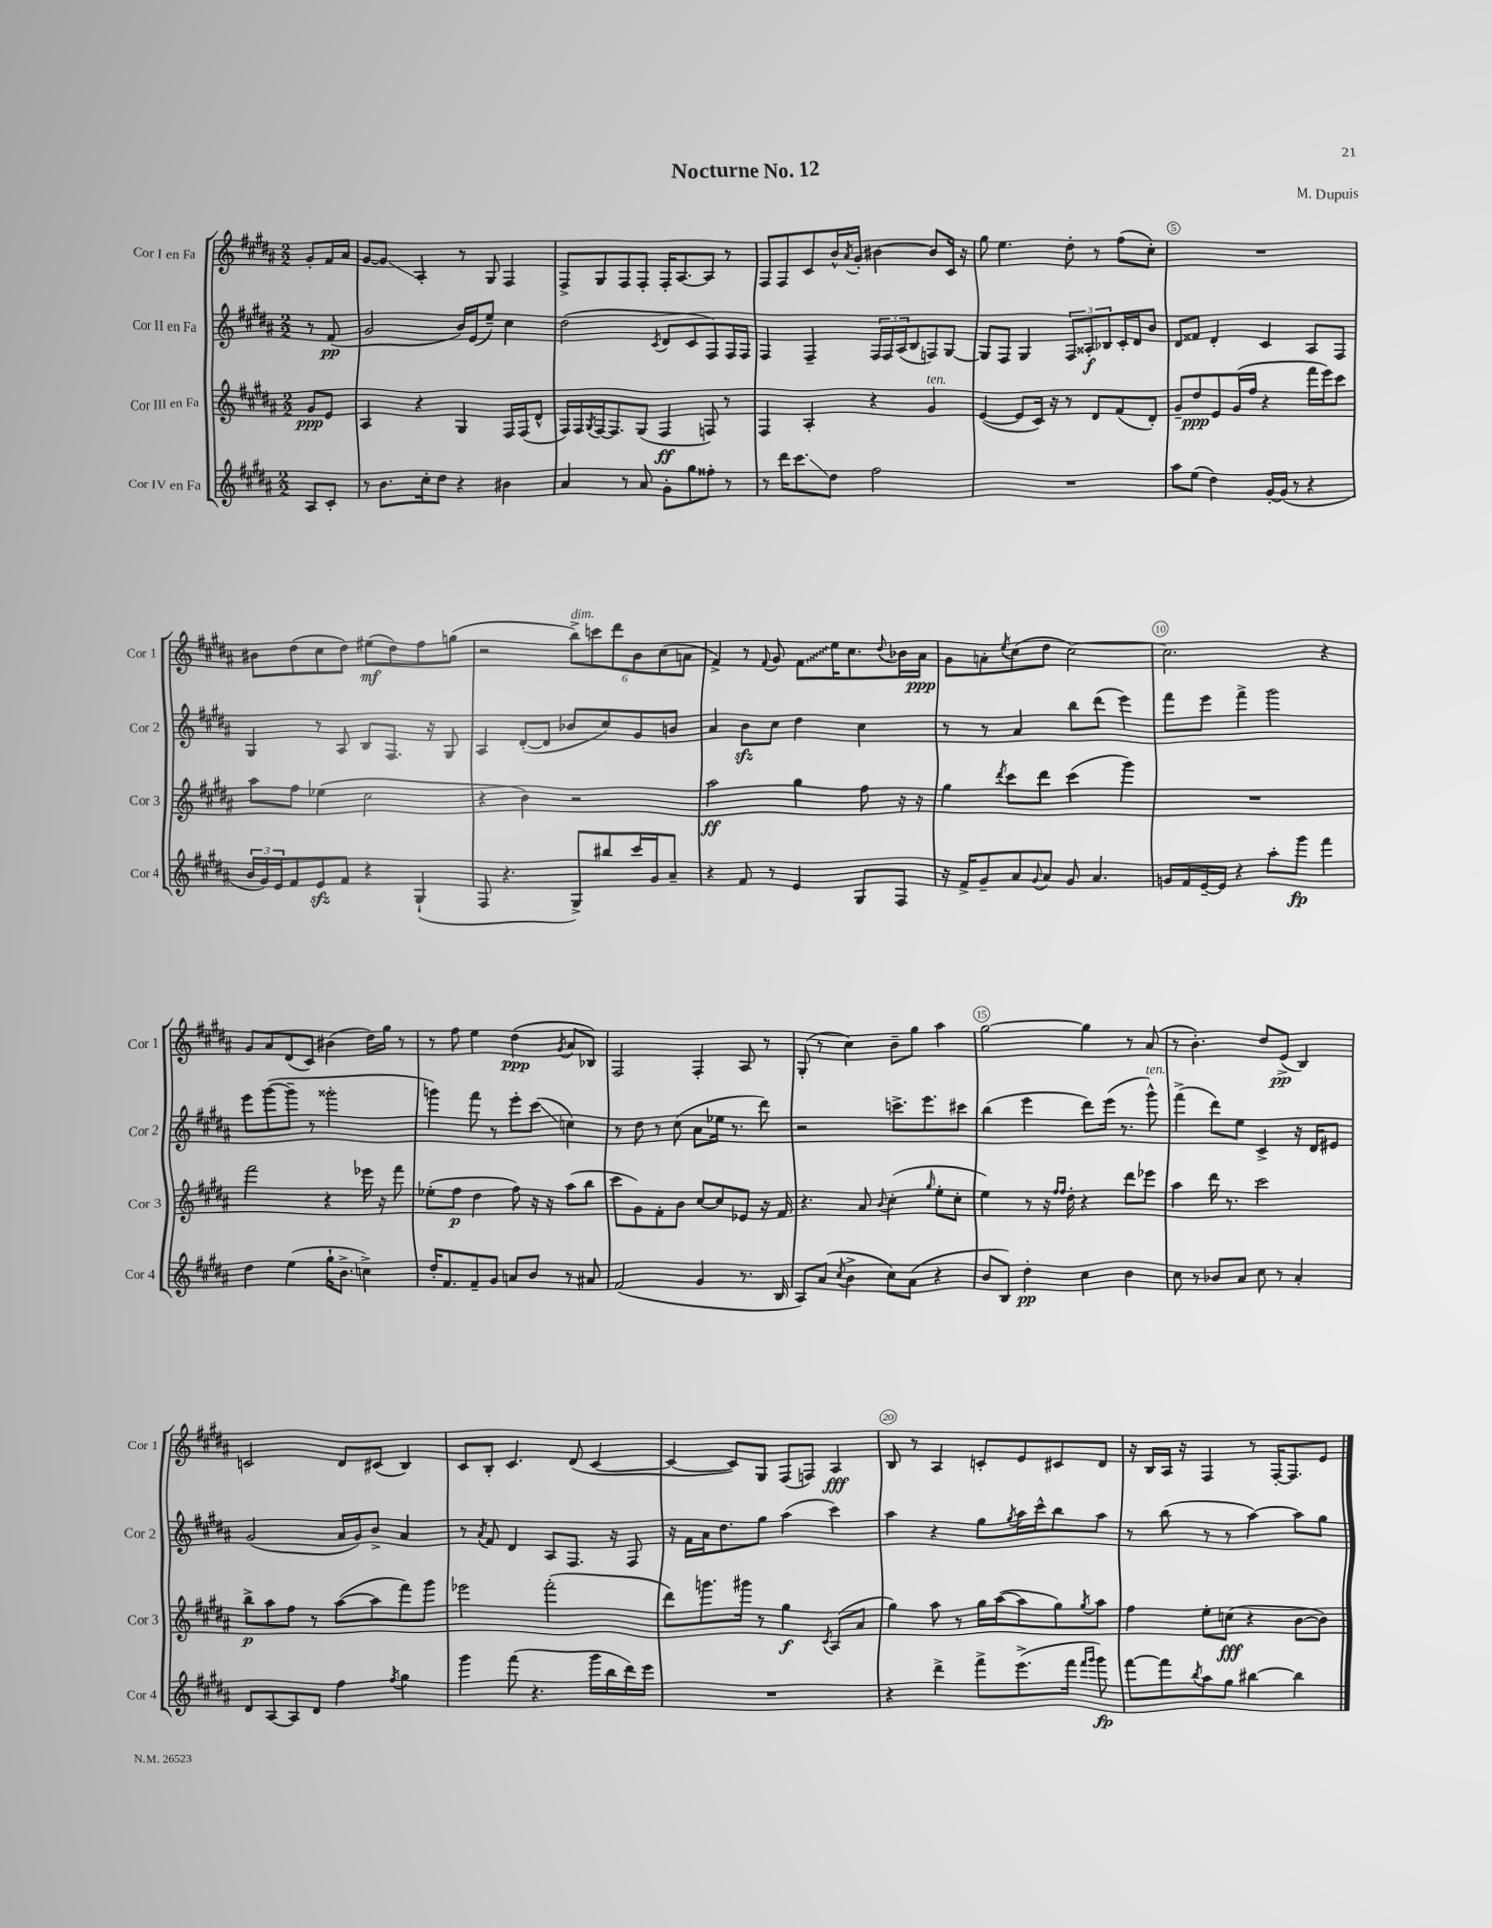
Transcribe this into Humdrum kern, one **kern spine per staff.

**kern	**kern	**kern	**kern
*staff4	*staff3	*staff2	*staff1
*clefG2	*clefG2	*clefG2	*clefG2
*k[f#c#g#d#a#]	*k[f#c#g#d#a#]	*k[f#c#g#d#a#]	*k[f#c#g#d#a#]
*M2/2	*M2/2	*M2/2	*M2/2
8A#	8g#	8r	8g#'
8c#'	8e	(8f#	16f#
.	.	.	16a#
=	=	=	=
8r	4A#	2g#	[8g#
8.b	.	.	8g#]
.	4r	.	4A#'
16cc#'	.	.	.
8dd#	.	.	.
4r	4G#	16b)	8r
.	.	(16e	.
.	.	8ee~)	8G#
4b#	16F#	4cc#	4F#
.	(16F#	.	.
.	8d#^^	.	.
=	=	=	=
4a#	16F#)	(2dd#	8F#^
.	16F#	.	.
.	8qG#	.	.
.	[16F#	.	8G#
.	8.F#]	.	.
8r	.	.	8F#
8a#	(8G#	.	8F#'
.	.	8qc#	.
8g#'	4F#	8d#	16F#'
.	.	.	[8.A#
8gg#	.	8c#	.
8ff##'	8F)	8F#)	8A#]
8r	8r	16F#	8r
.	.	16F#	.
=	=	=	=
8r	4F#	4F#	8F#
16ddd#	.	.	8F#
8.ccc#	.	.	.
.	4A#'	4F#~	8c#
8dd#	.	.	16b^^
.	.	.	8qa#
.	.	.	16g#'
2ff#	4r	24F#	[4b#
.	.	24F#	.
.	.	(24A#	.
.	.	8B	.
.	4g#	8F)	8b#]
.	.	[8G#	16c#
.	.	.	16r
=	=	=	=
1r	([4e	8G#]	8gg#
.	.	8F#	4.ee
.	8e]	4G#	.
.	16c#)	.	.
.	16r	.	.
.	8r	12F#	8dd#'
.	.	12A##'	.
.	8d#	.	8r
.	.	12B-	.
.	(8f#	16c#'	(8ff#
.	.	16d#	.
.	8d#')	8b	8cc#')
=	=	=	=
8aa#	8g#~	8d#	1r
(8ee	8dd#	8f##	.
4dd#)	8e	4d#'	.
.	(16g#	.	.
.	16ff#	.	.
[16g#'	4r	4c#	.
(16g#]	.	.	.
8r	.	.	.
4r	16fff#	8A#	.
.	16eee)	.	.
.	8ccc#	8F#	.
=	=	=	=
24b	8aa#	4G#	8b#
24g#)	.	.	.
24e	.	.	.
8f#	8ff#	.	(8dd#
8e	(4ee-	8r	8cc#
8f#	.	8A#	8dd#)
4r	2cc#	8B	(8ee#
.	.	8.F#	8dd#)
(4G#`	.	.	8ff#
.	.	16r	.
.	.	8G#	(8gg
=	=	=	=
8F#	4r	4A#	2r
4.r	.	.	.
.	4b)	([8d#'	.
.	.	8d#]	.
8G#^)	2r	8b-	12bb^)
.	.	.	12ccc
8bb#	.	8cc#)	.
.	.	.	12ddd#
16ccc#	.	8g#	12b
16g#	.	.	.
.	.	.	(12cc#
8a#~	.	8b	.
.	.	.	12a
=	=	=	=
4r	2aa#	4a#	4f#^)
8f#	.	8b	8r
.	.	.	8qqf#
8r	.	8cc#	8g#
4e	4gg#	4dd#	8f#
.	.	.	16ee
.	.	.	8.cc#
8G#	8ff#	4cc#	.
.	.	.	8qqdd#
8F#	16r	.	16b-
.	16r	.	16a#
=	=	=	=
16r	4gg#	8r	8g#
16f#^	.	.	.
8g#~	.	8r	8a'
.	8qddd#	.	8qee
8a#	8ccc#	4a#	(8cc#
8qqg#	.	.	.
8a#	8ddd#	.	8dd#
8g#	(4ccc#	8bb	[2cc#)
4.a#	.	(8ddd#	.
.	4ggg#)	4eee)	.
=	=	=	=
16g	1r	8fff#	2.cc#]
16f#	.	.	.
[16e~	.	8eee	.
16e]	.	.	.
4r	.	4fff#^	.
8aa#'	.	2ggg#	.
8ggg#	.	.	.
4fff#	.	.	4r
=	=	=	=
4dd#	2fff#	8eee	8g#
.	.	([8ggg#	8a#
(4ee	.	8ggg#~]	(8d#
.	.	8r	8c#)
16gg#`	4r	2ggg##'	(4b#
8.b^	.	.	.
4cc^)	16eee-	.	16dd#)
.	16r	.	16gg#
.	8fff#	.	8r
=	=	=	=
16dd#'	(8ee-'	4ggg)	8r
8.f#	.	.	.
.	8ff#	.	8ff#
8f#~	4dd#	8fff#	4ee
8g#	.	8r	.
8a	8ff#)	8eee'	(4dd#
8b	16r	(8ccc#	.
.	16r	.	.
.	.	.	8qg#
8r	(8aa#	4cc)	8a#
8a#	8bb	.	8B-)
=	=	=	=
(2f#	8ccc#	8r	2F#
.	8g#)	8dd#	.
.	8f#'	8r	.
.	8b	(8cc#	.
4g#	[8cc#	8a#	4F#'
.	8cc#]	16ee-	.
.	.	8.r	.
8.r	8e-	.	8A#
.	16r	8ddd#)	8r
16B	16f#	.	.
=	=	=	=
8A#)	4.r	2r	(8G#'
(8a#	.	.	8r
8qcc#	.	.	.
4b^	.	.	4cc#)
.	8a#	.	.
.	8qqb	.	.
8cc#)	(4cc#'	8.ccc^	8b~
(8a#	.	.	8gg#
.	.	8.eee	.
.	16qqgg#	.	.
4r	8ee'	.	4aa#
.	8cc#'	8ccc#	.
=	=	=	=
8b	4ee)	(4bb	[2gg#
8B)	.	.	.
4dd#'	8r	4eee	.
.	16r	.	.
.	16qqff#	.	.
.	16qqff#	.	.
.	16dd#'	.	.
4cc#	4r	8ddd#)	4gg#]
.	.	(16eee	.
.	.	8.r	.
4b	8ddd#	.	8r
.	8eee-	8ggg#^^)	(8a#
=	=	=	=
8cc#	4aa#	(4fff#^	8r
8r	.	.	4.b')
8b-	16ddd#	8ddd#)	.
.	8.r	.	.
8a#	.	8ee	.
8cc#	2ccc#	4c#^	8dd#
8r	.	.	(8e^
4a#'	.	16r	4B)
.	.	16d#	.
.	.	8e#	.
=	=	=	=
8d#	8bb^	(2g#	2c
[8A#	8aa#	.	.
8A#]	8ff#	.	.
8d#	8r	.	.
4ff#	([8aa#	16a#	8d#
.	.	16g#)	.
.	8aa#]	8b^	(8c#
8qff#	.	.	.
4gg#	8fff#)	4a#	4B)
.	8ggg#	.	.
=	=	=	=
4ggg#	2eee-	8r	8c#
.	.	8qa#	.
.	.	8f#	8B'
(8fff#	.	4d#	4.c#
4.r	.	.	.
.	(2fff#'	8A#	.
.	.	8.F#	(8d#
16ggg#	.	.	[4c#
16bb	.	16r	.
16ddd#)	.	8F#	.
16eee	.	.	.
=	=	=	=
1r	8ddd#)	16r	4c#_
.	.	16f#	.
.	8.ggg	16a#	.
.	.	8.dd#	.
.	.	.	8c#])
.	16ggg#	.	.
.	8r	8gg#	8G#
.	4gg#	(4aa#	(8F#
.	.	.	8F)
.	8qc#	.	.
.	(8A#	4ccc#)	4A#
.	8a#	.	.
=	=	=	=
4r	4gg#)	4aa#	8B
.	.	.	8r
4ddd#^	8aa#	4r	4A#
.	8r	.	.
8fff#^	16gg#	8gg#	8c'
.	([16aa#	.	.
.	.	8qgg#	.
(8.eee^	8aa#]	16aa#	8e
.	.	16ccc#^^	.
.	8gg#)	8bb	8c#
16fff#	.	.	.
16qqfff#	.	.	.
16qqggg#	8qgg#	.	.
8ggg#)	8aa#	8aa#	8d#
=	=	=	=
[8fff#	4ff#	8r	16r
.	.	.	16B
8fff#]	.	(8bb	16A#
.	.	.	16r
8qbb	.	.	.
8aa#	8ee'	8r	4F#
8gg#	(8cc	8r	.
[4bb#	4r	[4aa#)	8r
.	.	.	[16F#'
.	.	.	8.F#]
4bb#]	[8b	8aa#]	.
.	8b])	8gg#	8e
==	==	==	==
*-	*-	*-	*-
